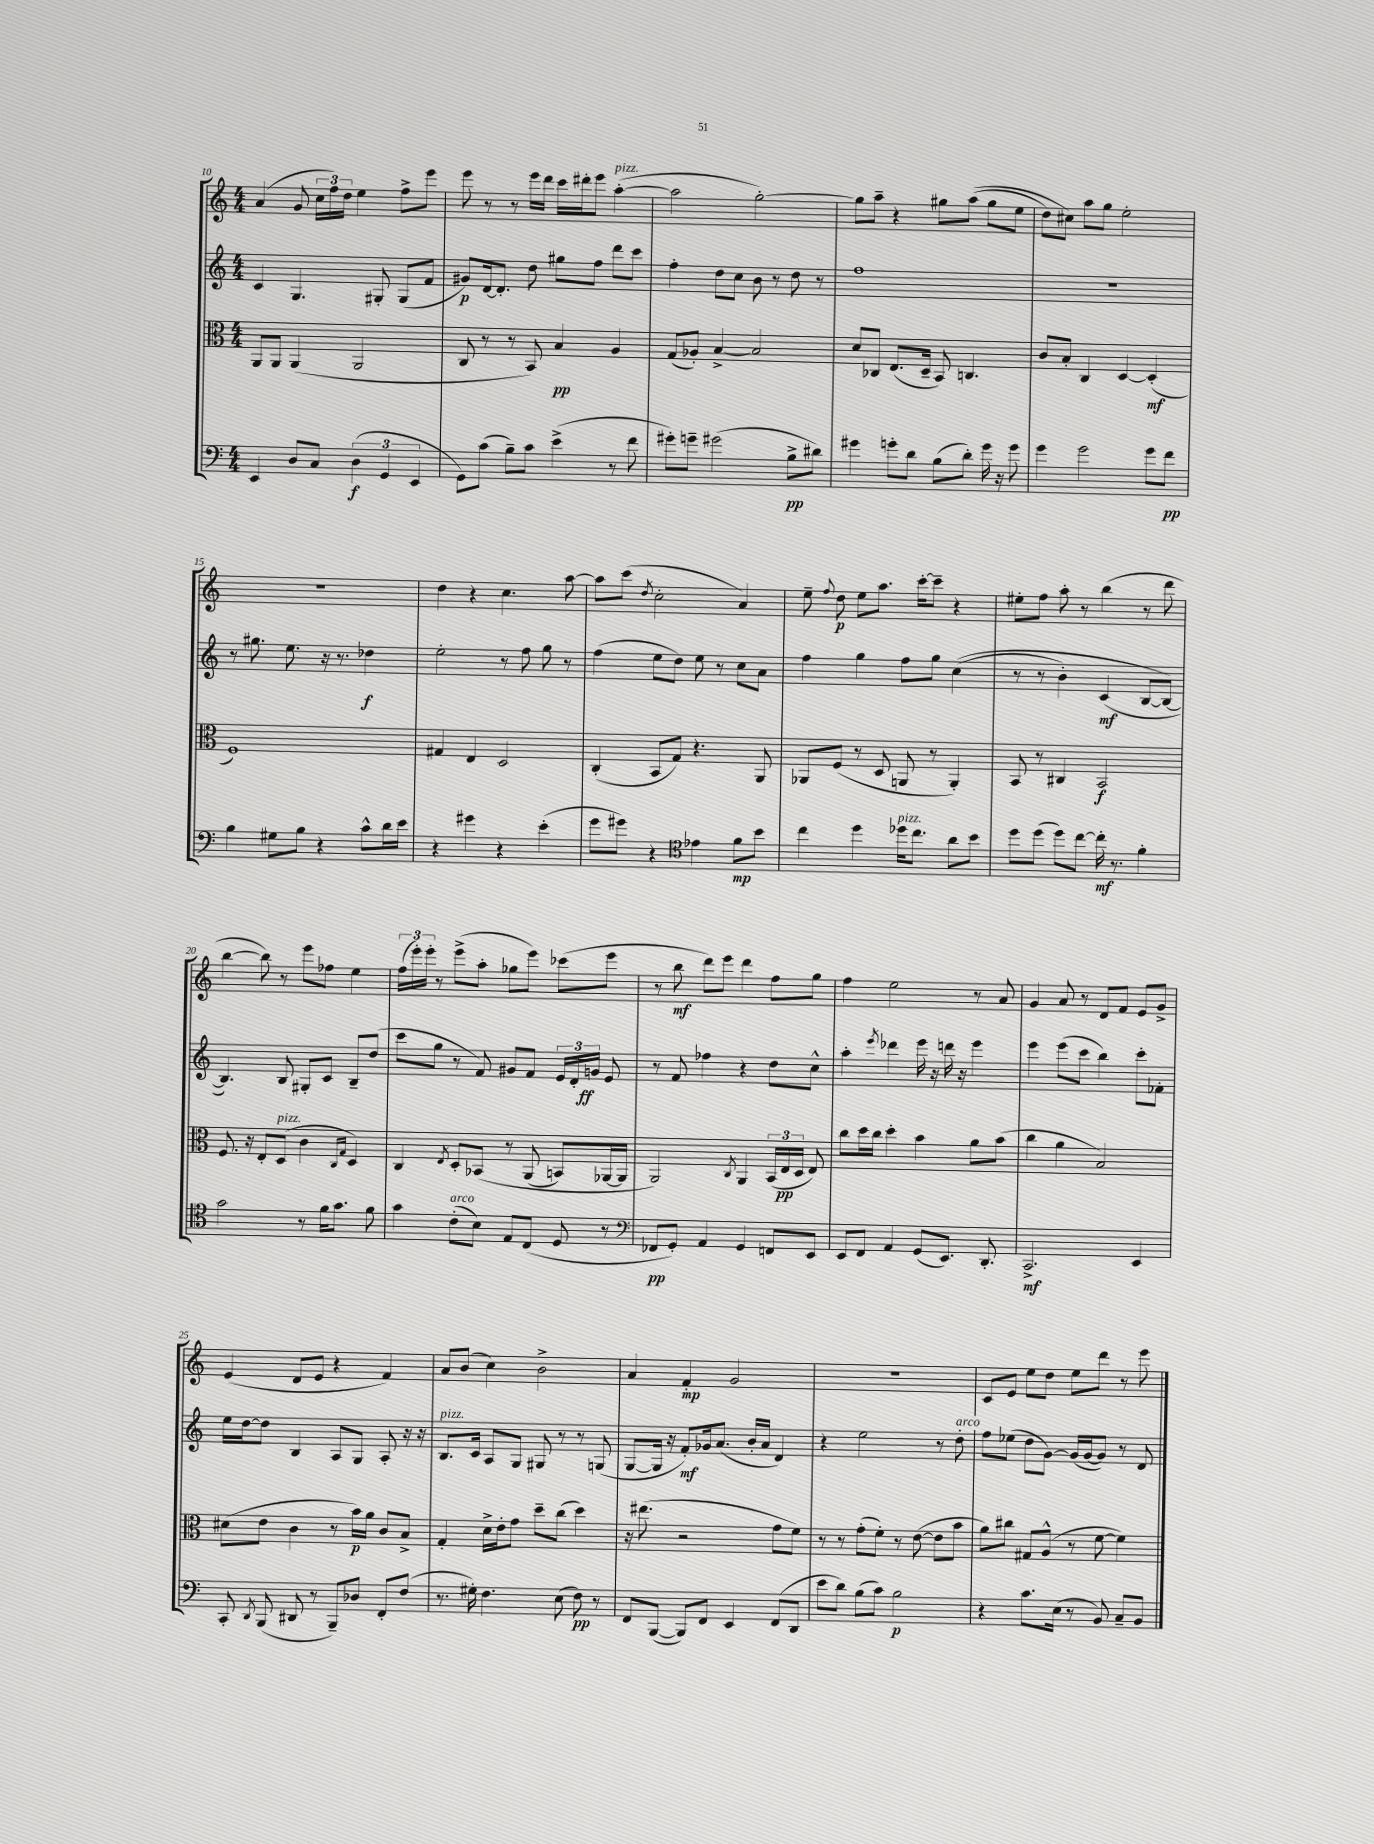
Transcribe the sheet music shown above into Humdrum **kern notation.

**kern	**dynam	**kern	**dynam	**kern	**dynam	**kern	**dynam
*part4	*part4	*part3	*part3	*part2	*part2	*part1	*part1
*staff4	*staff4	*staff3	*staff3	*staff2	*staff2	*staff1	*staff1
*clefF4	*	*clefC3	*	*clefG2	*	*clefG2	*
*k[]	*	*k[]	*	*k[]	*	*k[]	*
*M4/4	*	*M4/4	*	*M4/4	*	*M4/4	*
=10	=10	=10	=10	=10	=10	=10	=10
4EE/	.	8AA/L	.	4c/	.	(4a/	.
.	.	8AA/J	.	.	.	.	.
8D/L	.	(4AA/	.	4.G/	.	8g/	.
8C/J	.	.	.	.	.	24cc\LL	.
.	.	.	.	.	.	24ff\)	.
.	.	.	.	.	.	24dd\JJ	.
(6D\	f	2AA/	.	.	.	4ee\	.
.	.	.	.	8G#X'/	.	.	.
6GG/	.	.	.	.	.	.	.
.	.	.	.	(8G#/L	.	8ff^\L	.
6EE/	.	.	.	.	.	.	.
.	.	.	.	8f/J	.	8eee\J	.
=11	=11	=11	=11	=11	=11	=11	=11
8GG\L)	.	8C/	.	8g#X/L)	p	8eee\	.
(8c\J	.	8r	.	[16d/k	.	8r	.
.	.	.	.	8.d'/J]	.	.	.
8B~\L)	.	8r	.	.	.	8r	.
8c\J	.	8BB/)	.	8dd\	.	16eee\LL	.
.	.	.	.	.	.	16ddd\JJ	.
(4e^\	.	4B/	pp	8gg#X\L	.	16ccc\LL	.
.	.	.	.	.	.	16ddd#X'\J	.
.	.	.	.	8ff\J	.	8eee\J	.
!	!	!	!	!	!	!LO:TX:a:i:t=pizz.	!
8r	.	4A/	.	8ddd\L	.	([4aa'\	.
8f\	.	.	.	8ccc\J	.	.	.
=12	=12	=12	=12	=12	=12	=12	=12
8g#X'\L)	.	(8G/L	.	4ff'\	.	2aa\]	.
8gn~\J	.	8A-X'/J)	.	.	.	.	.
(2g#X\	.	[4B^/	.	8dd\L	.	.	.
.	.	.	.	8cc\J	.	.	.
.	.	2B/]	.	8b\	.	[2gg'\)	.
.	.	.	.	8r	.	.	.
8B^\L	pp	.	.	8dd\	.	.	.
8d#X\J)	.	.	.	8r	.	.	.
=13	=13	=13	=13	=13	=13	=13	=13
4g#X\	.	8d/L	.	1ff	.	8gg\L]	.
.	.	8C-X/J	.	.	.	8aa~\J	.
8gn'\L	.	(8.E/L	.	.	.	4r	.
8d\J	.	.	.	.	.	.	.
.	.	16D~/Jk	.	.	.	.	.
(8B\L	.	8BB/)	.	.	.	8gg#X\L	.
8d'\J)	.	4.Cn/	.	.	.	((8aa\J	.
16g\	.	.	.	.	.	8gg#\L	.
16r	.	.	.	.	.	.	.
8g\	.	.	.	.	.	8ee\J	.
=14	=14	=14	=14	=14	=14	=14	=14
4g\	.	8c/L	.	1r	.	8dd\L)	.
.	.	8B'/J	.	.	.	8cc#X\J)	.
2g\	.	4C/	.	.	.	8aa\L	.
.	.	.	.	.	.	8gg\J	.
.	.	[4D/	.	.	.	2ee'\	.
8g\L	.	(4D'/]	mf	.	.	.	.
8f\J	pp	.	.	.	.	.	.
!!LO:LB:g=z
=15	=15	=15	=15	=15	=15	=15	=15
4B\	.	1F)	.	8r	.	1r	.
.	.	.	.	8.gg#X\	.	.	.
8G#X\L	.	.	.	.	.	.	.
.	.	.	.	8.ee\	.	.	.
8B\J	.	.	.	.	.	.	.
4r	.	.	.	16r	.	.	.
.	.	.	.	8.r	.	.	.
8c^^\L	.	.	.	4dd-X\	f	.	.
16d\L	.	.	.	.	.	.	.
16e\JJ	.	.	.	.	.	.	.
=16	=16	=16	=16	=16	=16	=16	=16
4r	.	4G#X/	.	2ee'\	.	4dd\	.
4g#X\	.	4E/	.	.	.	4r	.
4r	.	2D/	.	8r	.	4.cc\	.
.	.	.	.	8ff\	.	.	.
(4e'\	.	.	.	8gg\	.	.	.
.	.	.	.	8r	.	[8aa\	.
=17	=17	=17	=17	=17	=17	=17	=17
8g\L	.	(4C'/	.	(4ff\	.	8aa\L]	.
8g#X\J)	.	.	.	.	.	(8ccc\J	.
.	.	.	.	.	.	8qdd/	.
4r	.	8BB/L	.	8ee\L	.	2cc'\	.
.	.	8G/J)	.	8dd\J)	.	.	.
*clefC4	*	*	*	*	*	*	*
4e-X\	.	4.r	.	8ee\	.	.	.
.	.	.	.	8r	.	.	.
8f\L	mp	.	.	8cc\L	.	4a/)	.
8b\J	.	8AA/	.	8a\J	.	.	.
=18	=18	=18	=18	=18	=18	=18	=18
4cc\	.	8AA-X/L	.	4ff\	.	8ee~\	.
.	.	.	.	.	.	8qqff/	.
.	.	(8F/J	.	.	.	8dd\	p
4dd\	.	8r	.	4gg\	.	8ee\L	.
.	.	8D/	.	.	.	8.aa\J	.
!LO:TX:a:i:t=pizz.	!	!	!	!	!	!	!
16dd-X\KL	.	8AAn/	.	8ff\L	.	.	.
8.cc\J	.	.	.	.	.	[16ccc'\KL	.
.	.	8r	.	8gg\J	.	8ccc~\J]	.
8a\L	.	4AA'/)	.	((4cc\	.	4r	.
8b\J	.	.	.	.	.	.	.
=19	=19	=19	=19	=19	=19	=19	=19
8dd\L	.	8BB/	.	8r	.	8ee#X'\L	.
(8dd\J	.	8r	.	8r	.	8ff\J	.
8dd\L)	.	4C#X/	.	4b'\)	.	8aa'\	.
[8cc\J	.	.	.	.	.	8r	.
16cc'\]	mf	2BB/	f	(4c/	mf	(4bb\	.
8.r	.	.	.	.	.	.	.
4f'\	.	.	.	[8B/L	.	8r	.
.	.	.	.	8B/J_)	.	8ddd\	.
!!LO:LB:g=z
=20	=20	=20	=20	=20	=20	=20	=20
2g\	.	8.F/	.	4.B/])	.	[4bb\	.
.	.	16r	.	.	.	.	.
.	.	8E'/L	.	.	.	8bb\])	.
!	!	!LO:TX:a:i:t=pizz.	!	!	!	!	!
.	.	(8D/J	.	8B/	.	8r	.
8r	.	4c\	.	8G#X'/L	.	8eee\L	.
16f\KL	.	.	.	8c/J	.	8ff-X\J	.
8.g\J	.	.	.	.	.	.	.
.	.	16qqC/LL	.	.	.	.	.
.	.	16qqG/JJ	.	.	.	.	.
.	.	4D/)	.	8B~/L	.	4ee\	.
8f\	.	.	.	(8dd/J	.	.	.
=21	=21	=21	=21	=21	=21	=21	=21
4g\	.	4C/	.	8ccc\L	.	(24ff\LL	.
.	.	.	.	.	.	24eee'\)	.
.	.	.	.	.	.	24eee'\JJ	.
.	.	.	.	8gg\J	.	8r	.
.	.	8qE/	.	.	.	.	.
!LO:TX:a:i:t=arco	!	!	!	!	!	!	!
(8c'\L	.	8D'/L	.	8r	.	(8eee^\L	.
8B\J)	.	(8BB-X/J	.	8f/)	.	8aa'\J	.
8E/L	.	8r	.	8g#X/L	.	8gg-X\L	.
(8C/J	.	(8AA/	.	8f/J	.	8eee\J)	.
8D/	.	8BBn/L)	.	24e/LL	.	(8ccc-X\L	.
.	.	.	.	24d'/	.	.	.
.	.	.	.	24gn/JJ	ff	.	.
8r	.	[16AA-X/L	.	8e/	.	8eee\J	.
.	.	16AA-/JJ]	.	.	.	.	.
=22	=22	=22	=22	=22	=22	=22	=22
*clefF4	*	*	*	*	*	*	*
8FF-X/L	pp	2AA/)	.	8r	.	8r	.
8GG'/J)	.	.	.	8f/	.	8bb\	mf
4AA/	.	.	.	4ff-X\	.	8ddd\L)	.
.	.	.	.	.	.	8eee\J	.
.	.	8qC/	.	.	.	.	.
4GG/	.	4AA/	.	4r	.	4ddd\	.
8FFn/L	.	(24BB/LL	.	8dd\L	.	8ff\L	.
.	.	24E/	pp	.	.	.	.
.	.	24D/JJ	.	.	.	.	.
8EE/J	.	8E/)	.	8cc^^\J	.	8gg\J	.
=23	=23	=23	=23	=23	=23	=23	=23
8EE/L	.	8cc\L	.	4aa'\	.	4ff\	.
8FF/J	.	16dd\L	.	.	.	.	.
.	.	16cc\JJ	.	.	.	.	.
.	.	.	.	8qeee/	.	.	.
4AA/	.	4dd'\	.	4ddd-X\	.	2ee\	.
(8GG/L	.	4b\	.	16eee\	.	.	.
.	.	.	.	16r	.	.	.
8.EE/J)	.	.	.	16dddn\	.	.	.
.	.	.	.	16r	.	.	.
.	.	8a\L	.	4eee\	.	8r	.
8.DD'/	.	.	.	.	.	.	.
.	.	(8b\J	.	.	.	8a/	.
=24	=24	=24	=24	=24	=24	=24	=24
2.CC^/	mf	4cc\	.	4eee\	.	4g/	.
.	.	4a\	.	(8eee\L	.	8a/	.
.	.	.	.	8ccc\J	.	8r	.
.	.	2B/)	.	4bb\)	.	8d/L	.
.	.	.	.	.	.	8f/J	.
4EE/	.	.	.	8ccc'\L	.	8e/L	.
.	.	.	.	8f-X'\J	.	8g^/J	.
!!LO:LB:g=z
=25	=25	=25	=25	=25	=25	=25	=25
8CC'/	.	(8d#X\L	.	16ee\LL	.	(4e/	.
.	.	.	.	[16dd\J	.	.	.
8qDD/	.	.	.	.	.	.	.
(8BBB/	.	8e\J	.	8dd\J]	.	.	.
8DD#X/	.	4c\	.	4B/	.	8d/L	.
8r	.	.	.	.	.	8e/J	.
8BBB~/L)	.	8r	.	8A/L	.	4r	.
8D-X/J	.	16b\LL)	p	8G/J	.	.	.
.	.	16a\JJ	.	.	.	.	.
8FF'/L	.	8c/L	.	8A'/	.	4f/)	.
(8F/J	.	8B^/J	.	16r	.	.	.
.	.	.	.	16r	.	.	.
=26	=26	=26	=26	=26	=26	=26	=26
!	!	!	!	!LO:TX:a:i:t=pizz.	!	!	!
8.r	.	4G'/	.	8.B/L	.	8a/L	.
.	.	.	.	.	.	(8b/J	.
16G#X'\)	.	.	.	16c/Jk	.	.	.
4.F\	.	16d^\LL	.	8A/L	.	4cc\)	.
.	.	16e'\J	.	.	.	.	.
.	.	8g\J	.	8G/J	.	.	.
.	.	8dd~\L	.	8G#X/	.	2b^\	.
(8E\	.	(8cc\J	.	8r	.	.	.
8F\)	pp	4dd\)	.	8r	.	.	.
8r	.	.	.	(8Gn/	.	.	.
=27	=27	=27	=27	=27	=27	=27	=27
8FF/L	.	16r	.	[8G/L	.	4a/	.
.	.	(8.ee#X\	.	.	.	.	.
([8BBB/J	.	.	.	16G/Jk]	.	.	.
.	.	.	.	16r	.	.	.
8BBB/L])	.	2r	.	8f'/L)	mf	4f'/	mp
8FF/J	.	.	.	16g-X/k	.	.	.
.	.	.	.	(8.a/J	.	.	.
4EE/	.	.	.	.	.	2g/	.
.	.	.	.	16b'/LL	.	.	.
.	.	.	.	16a/JJ	.	.	.
(8FF/L	.	8g\L	.	4d/)	.	.	.
8DD/J	.	8f\J)	.	.	.	.	.
=28	=28	=28	=28	=28	=28	=28	=28
8e\L	.	8r	.	4r	.	1r	.
8d\J)	.	8r	.	.	.	.	.
(8B\L	.	(8g'\L	.	2ee\	.	.	.
8c\J)	.	8f'\J)	.	.	.	.	.
2B\	p	8r	.	.	.	.	.
.	.	([8e\	.	.	.	.	.
.	.	8e\L]	.	8r	.	.	.
!	!	!	!	!LO:TX:a:i:t=arco	!	!	!
.	.	8b\J	.	8dd'\	.	.	.
=29	=29	=29	=29	=29	=29	=29	=29
4r	.	8a\L)	.	8ff\L	.	8c/L	.
.	.	8cc#X\J	.	(8ee-X\J	.	8e/J	.
8.c\L	.	8G#X/L	.	8dd\L	.	8ee\L	.
.	.	(8A^^/J	.	[8g\J)	.	8dd\J	.
(16E\Jk	.	.	.	.	.	.	.
8r	.	8r	.	(16g/LL]	.	8ee\L	.
.	.	.	.	[16g/J	.	.	.
8BB/)	.	[8f\	.	8g/J])	.	8ddd\J	.
8C~/L	.	4f\])	.	8r	.	8r	.
8BB/J	.	.	.	8d/	.	8eee\	.
==	==	==	==	==	==	==	==
*-	*-	*-	*-	*-	*-	*-	*-
